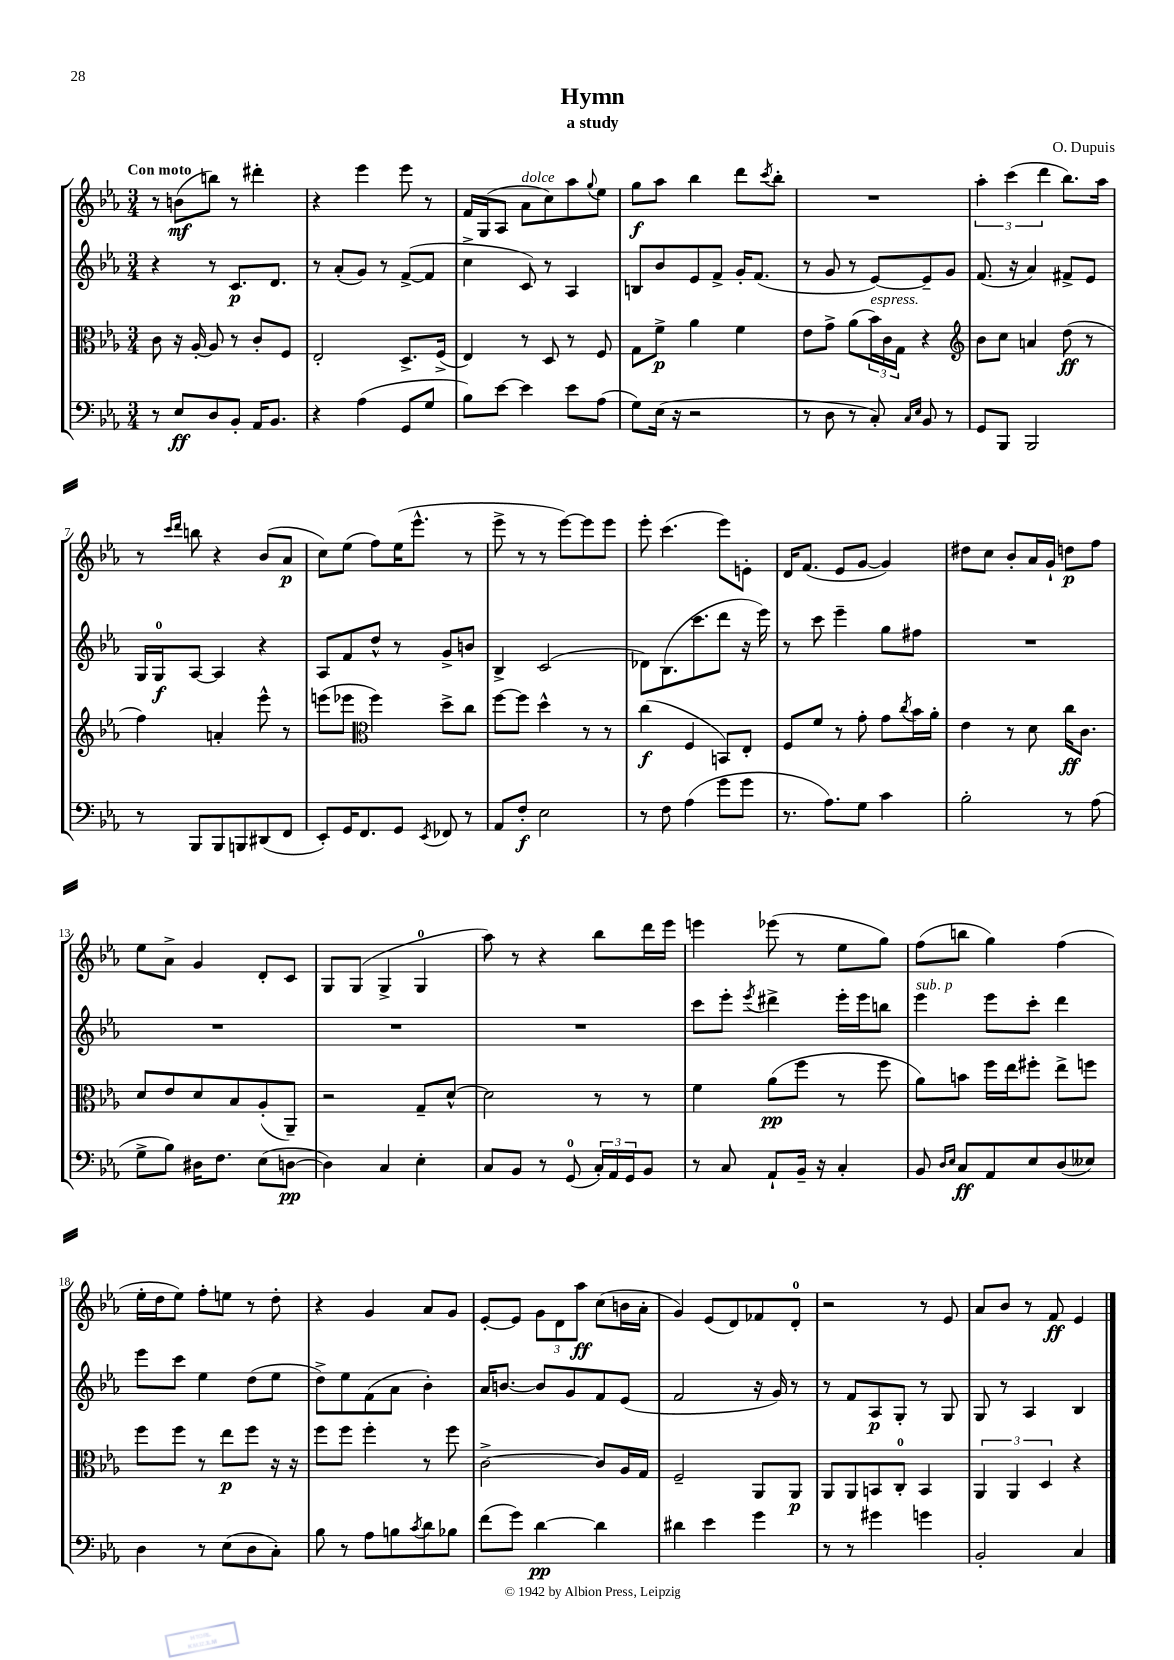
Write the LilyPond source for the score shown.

\header { title = "Hymn" composer = "O. Dupuis" subtitle = "a study" }
<<
\new StaffGroup <<
\new Staff = "s0" {
    \clef treble \key ees \major \numericTimeSignature \time 3/4 \tempo "Con moto"
    r8 b'8\mf( b''8) r8 dis'''4-. |
    r4 ees'''4 ees'''8 r8 |
    f'16 g16( aes8 aes'8^\markup { \italic "dolce" } c''8) aes''8 \appoggiatura { g''8 } ees''8 |
    g''8\f aes''8 bes''4 d'''8 \acciaccatura { c'''8 } bes''8-. |
    R2. |
    \tuplet 3/2 { aes''4-. c'''4( d'''4 } bes''8.) aes''16 |
    r8 \grace { c'''16 d'''16 } b''8 r4 bes'8( aes'8\p |
    c''8) ees''8( f''8) ees''16( ees'''8.-^ r8 |
    ees'''8-> r8 r8 ees'''8~) ees'''8 ees'''8 |
    ees'''8-. c'''4.( ees'''8) e'8-. |
    d'16 f'8.( ees'8 g'8~ g'4) |
    dis''8 c''8 bes'8-. aes'16 g'16-! d''8\p f''8 |
    ees''8 aes'8-> g'4 d'8-. c'8 |
    g8 g8( g4-> g4-0 |
    aes''8) r8 r4 bes''8 d'''16 ees'''16 |
    e'''4 ees'''8( r8 ees''8 g''8) |
    f''8( b''8 g''4) f''4( |
    ees''16-. d''16 ees''8) f''8-. e''8 r8 d''8-. |
    r4 g'4 aes'8 g'8 |
    ees'8~-. ees'8 \tuplet 3/2 { g'8 d'8 aes''8\ff } c''8( b'16 aes'16-. |
    g'4) ees'8( d'8) fes'8 d'8-0-. |
    r2 r8 ees'8 |
    aes'8 bes'8 r8 f'8\ff ees'4 \bar "|." |
}
\new Staff = "s1" {
    \clef treble \key ees \major \numericTimeSignature \time 3/4
    r4 r8 c'8.\p d'8. |
    r8 aes'8-.( g'8) r8 f'8~->( f'8 |
    c''4-> c'8) r8 aes4 |
    b8 bes'8 ees'8 f'8-> g'16-. f'8.( |
    r8 g'8 r8 ees'8~) ees'8-- g'8 |
    f'8.( r16 aes'4) fis'8-> ees'8 |
    g16 g16-0\f aes8~ aes4 r4 |
    aes8 f'8 d''8-^ r8 g'8-> b'8 |
    bes4-> c'2( |
    des'8) bes8.( c'''8. d'''8 r16 ees'''16) |
    r8 c'''8 ees'''4-- g''8 fis''8 |
    R2. |
    R2. |
    R2. |
    R2. |
    c'''8 ees'''8-. \acciaccatura { ees'''8 } dis'''4-> ees'''16-. ees'''16 b''8 |
    ees'''4^\markup { \italic "sub. p" } ees'''8 c'''8-. d'''4 |
    ees'''8 c'''8 ees''4 d''8( ees''8 |
    d''8->) ees''8 f'8( aes'8 bes'4-.) |
    aes'16 b'8.~ b'8 g'8 f'8 ees'8( |
    f'2 r16 g'16) r8 |
    r8 f'8 aes8\p g8-. r8 g8 |
    g8 r8 aes4 bes4 \bar "|." |
}
\new Staff = "s2" {
    \clef alto \key ees \major \numericTimeSignature \time 3/4
    c'8 r16 aes16~-. aes8 r8 c'8-. f8 |
    ees2-. d8.-> f16->( |
    ees4) r8 d8 r8 f8 |
    g8 f'8->\p aes'4 f'4 |
    ees'8 g'8-> aes'8( \tuplet 3/2 { bes'16^\markup { \italic "espress." }) c'16 g16 } r4 |
    \clef treble bes'8 c''8 a'4 d''8\ff( r8 |
    f''4) a'4-. ees'''8-^ r8 |
    e'''8( ees'''8 \clef alto f''4) d''8-> c''8 |
    f''8~ f''8 d''4-^ r8 r8 |
    c''4\f( f4 b,8) ees8-. |
    f8 f'8 r8 g'8-. g'8 \acciaccatura { c''8 } bes'16 aes'16-. |
    ees'4 r8 d'8 c''16\ff c'8. |
    d'8 ees'8 d'8 bes8 aes8-.( aes,8--) |
    r2 g8-- d'8~-^ |
    d'2 r8 r8 |
    f'4 aes'8\pp( f''8 r8 f''8 |
    aes'8) b'8 f''16 ees''16 fis''8-. ees''8-> f''8 |
    f''8 f''8 r8 ees''8\p f''8 r16 r16 |
    f''8 f''8 f''4-. r8 f''8 |
    c'2~-> c'8 aes16 g16 |
    f2-- aes,8 aes,8\p |
    aes,8 aes,8 b,8 c8-0-. b,4 |
    \tuplet 3/2 { aes,4 aes,4 d4 } r4 \bar "|." |
}
\new Staff = "s3" {
    \clef bass \key ees \major \numericTimeSignature \time 3/4
    r8 ees8\ff d8 bes,8-. aes,16 bes,8. |
    r4 aes4( g,8 g8 |
    bes8) ees'8~ ees'4 ees'8 aes8( |
    g8) ees16( r16 r2 |
    r8 d8 r8 c8-.) \grace { c16 ees16 } bes,8 r8 |
    g,8 bes,,8 bes,,2 |
    r8 bes,,8 bes,,8 b,,8 dis,8( f,8 |
    ees,8-.) g,16 f,8. g,8 \acciaccatura { ees,8 } fes,8 r8 |
    aes,8 f8-.\f ees2 |
    r8 f8 aes4( g'8 g'8 |
    r8. aes8.) g8 c'4 |
    bes2-. r8 aes8( |
    g8-> bes8) dis16 f8. ees8( d8~\pp |
    d4) c4 ees4-. |
    c8 bes,8 r8 g,8-0( \tuplet 3/2 { c16-.) aes,16 g,16 } bes,8 |
    r8 c8 aes,8-! bes,16-- r16 c4-. |
    bes,8 \grace { d16 ees16 } c8\ff aes,8 ees8 d8( eeses8) |
    d4 r8 ees8( d8 c8-.) |
    bes8 r8 aes8 b8 \acciaccatura { c'8 } d'8 bes8 |
    f'8( g'8) d'4~\pp d'4 |
    dis'4 ees'4 g'4 |
    r8 r8 gis'4 g'4 |
    bes,2-. c4 \bar "|." |
}
>>
>>
